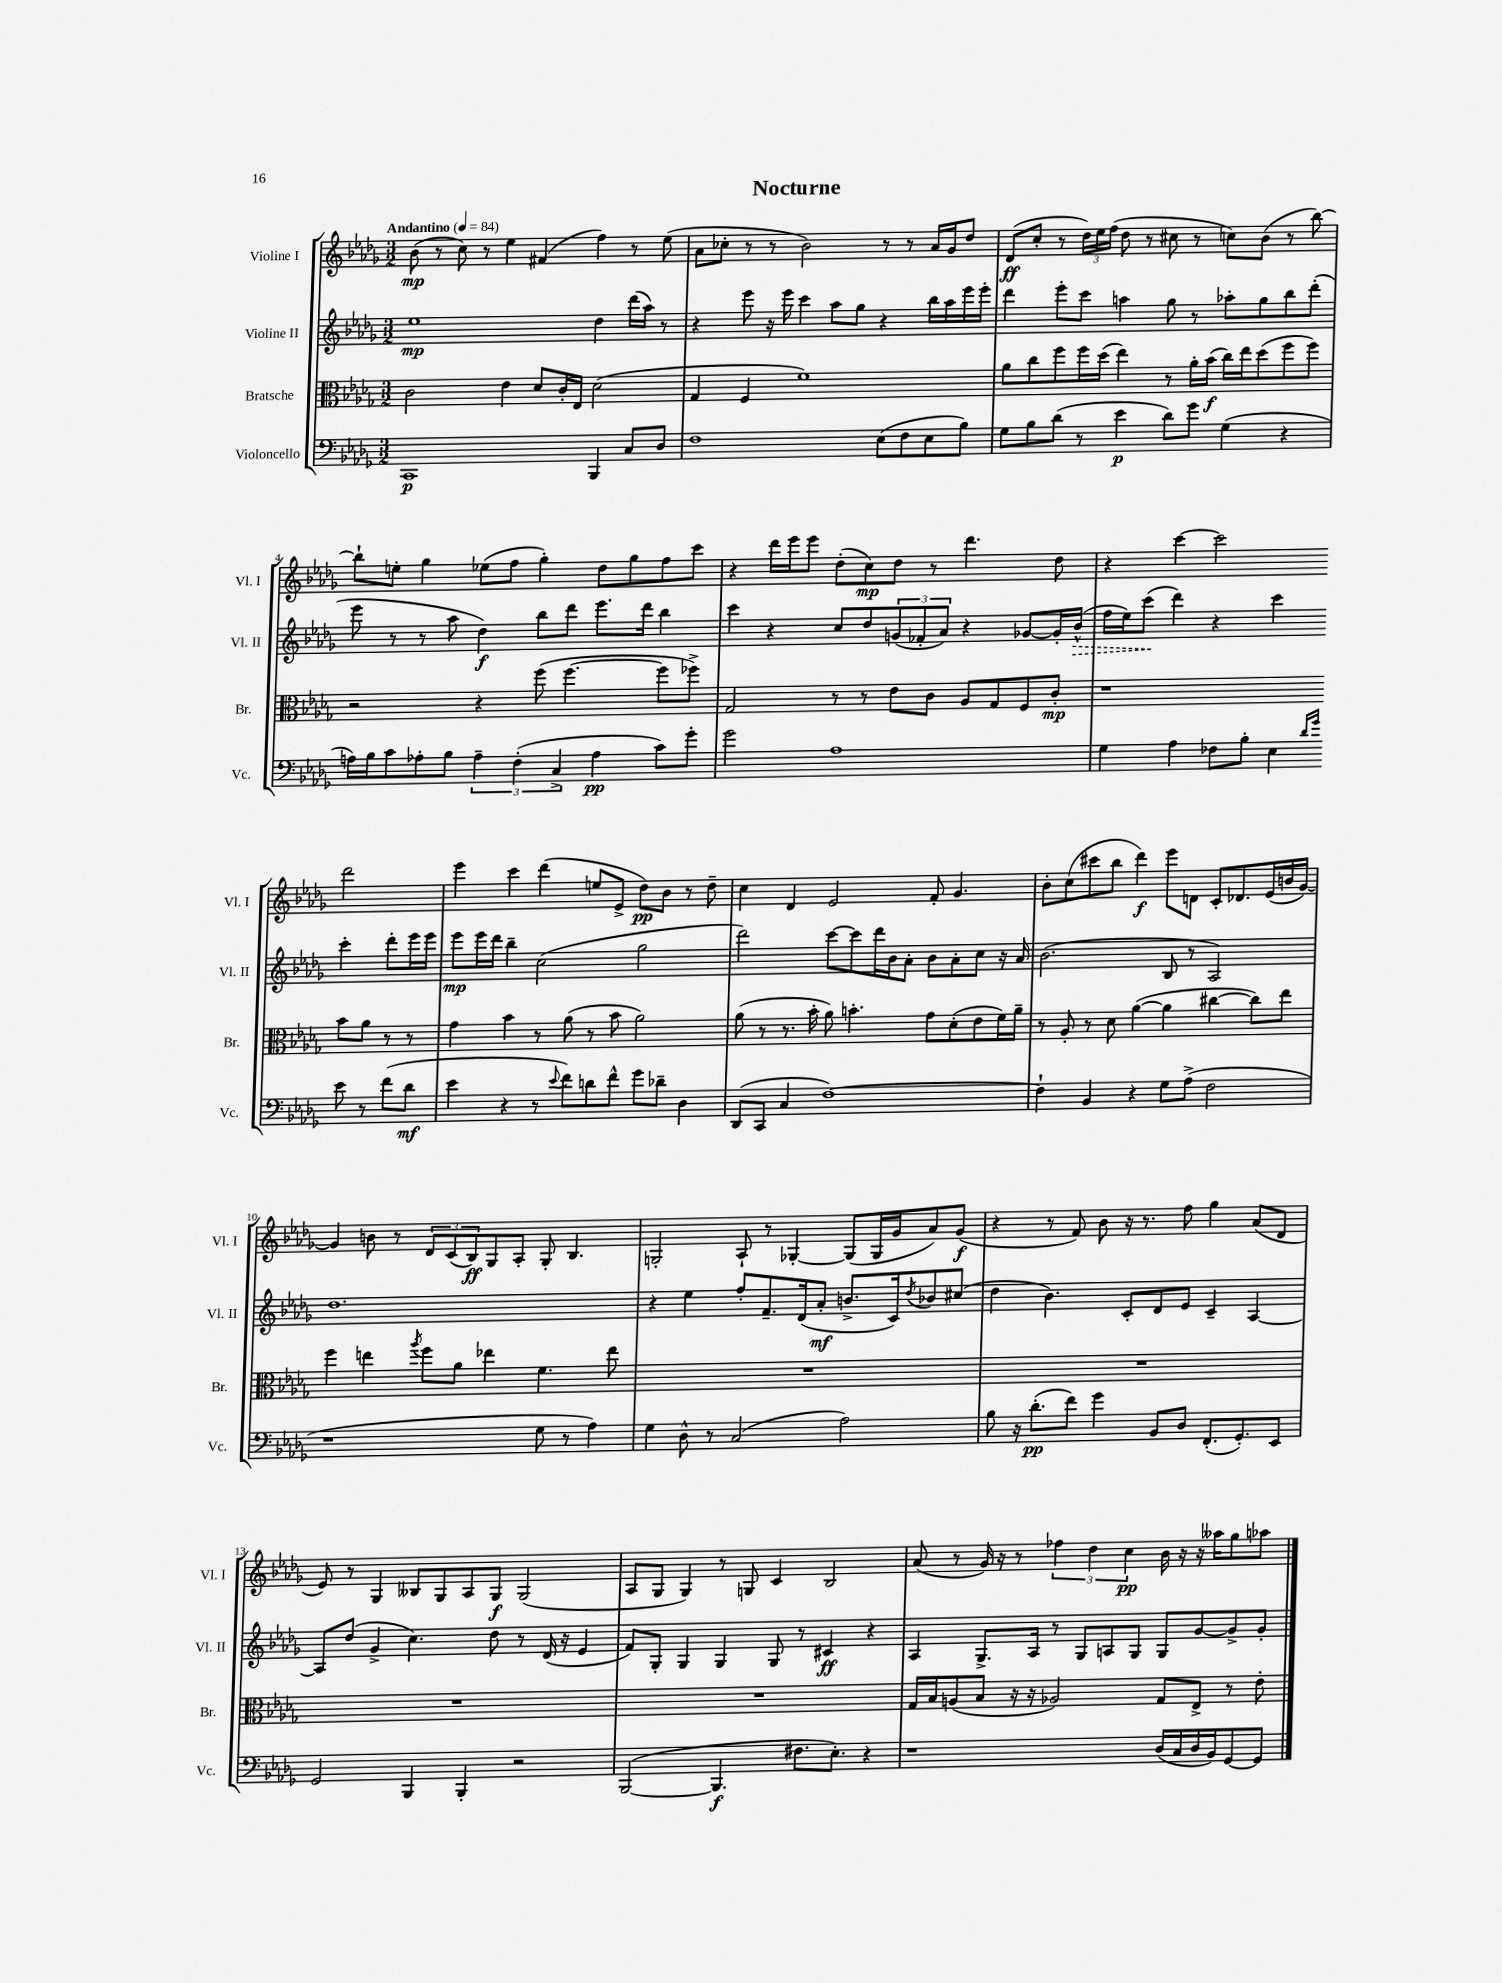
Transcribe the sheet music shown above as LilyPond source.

\header { title = "Nocturne" }
<<
\new StaffGroup <<
\new Staff = "s0" \with { instrumentName = "Violine I" shortInstrumentName = "Vl. I" } {
    \clef treble \key des \major \numericTimeSignature \time 3/2 \tempo "Andantino" 4 = 84
    bes'8\mp( r8 c''8) r8 ees''4 fis'4( f''4) r8 ees''8( |
    aes'8 ces''8-. r8 r8 bes'2) r8 r8 aes'16 ges'16 des''8 |
    des'8\ff( c''8-. r8 \tuplet 3/2 { des''16) ees''16 f''16( } des''8 r8 cis''8 r8 c''8) bes'8( r8 bes''8~) |
    bes''8-! e''8-. ges''4 ees''8( f''8 ges''4-.) des''8 ges''8 f''8 c'''8 |
    r4 des'''16 ees'''16 ees'''8 des''8-.( c''8\mp) des''8 r8 des'''4. des''8 |
    r4 c'''4~ c'''2 des'''2 |
    ees'''4 c'''4 des'''4( e''8 ees'8-> des''8\pp) bes'8 r8 des''8-- |
    c''4 des'4 ees'2 f'8-. ges'4. |
    bes'8-. c''8( cis'''8 bes''8 des'''4\f) ees'''8 d'8 c'8-. des'8. ees'16( b'16 ges'16~) |
    ges'4 b'8 r8 \tuplet 3/2 { des'8 c'8( bes8\ff) } ges8 aes8-. ges8-. bes4. |
    g2-. aes8-! r8 ges4~-. ges8( ges16 ges'16 aes'8) ges'8\f( |
    r4 r8 f'8) bes'8 r16 r8. f''8 ges''4 aes'8( des'8 |
    ees'8) r8 ges4 beses8 ges8 aes8 ges8\f ges2( |
    aes8 ges8 ges4) r8 g8 c'4 bes2 |
    aes'8( r8 ges'16) r16 r8 \tuplet 3/2 { fes''4 des''4 c''4\pp } bes'16 r16 r16 aeses''16 ges''8 aes''8 \bar "|." |
}
\new Staff = "s1" \with { instrumentName = "Violine II" shortInstrumentName = "Vl. II" } {
    \clef treble \key des \major \numericTimeSignature \time 3/2
    ees''1\mp des''4 des'''16( aes''16) r8 |
    r4 ees'''8 r16 ees'''16 c'''4 aes''8 ges''8 r4 bes''16 aes''16 ees'''16 ees'''16-. |
    des'''4 ees'''8-. c'''8 a''4 ges''8 r8 aes''8-. ges''8 bes''8 des'''8-.( |
    ees'''8 r8 r8 aes''8 des''4\f) bes''8 des'''8 ees'''8. des'''16 bes''4 |
    c'''4 r4 c''8 des''8 \tuplet 3/2 { g'8( fes'8-. aes'8) } r4 ges'8~ ges'16-. \once \override Hairpin.style = #'dashed-line bes'16-^\>( |
    f''16 ees''16) c'''8\!( des'''4) r4 c'''4 c'''4-. des'''8-. ees'''16 ees'''16 |
    ees'''8\mp ees'''16 des'''16 bes''4-- c''2( ges''2 |
    des'''2) c'''8~ c'''8 des'''16 bes'16 aes'8-. bes'8 aes'8-. c''8 r16 aes'16 |
    bes'2.( bes8 r8 aes2) |
    des''1. |
    r4 ees''4 f''8-. f'8.-- des'16( aes'8-.\mf b'8.-> c'16) \acciaccatura { des''8 } bes'8 cis''8( |
    des''4 bes'4.) c'8-. des'8 ees'8 c'4-- aes4~ |
    aes8 des''8( ges'4-> c''4.) des''8 r8 des'16( r16 ees'4 |
    f'8) ges8-. ges4 ges4 ges8 r8 cis'4\ff r4 |
    aes4 ges8.-> aes16 r8 ges8 a8 ges8 ges8 ges'8~ ges'8-> ges'8-. \bar "|." |
}
\new Staff = "s2" \with { instrumentName = "Bratsche" shortInstrumentName = "Br." } {
    \clef alto \key des \major \numericTimeSignature \time 3/2
    c'2 ees'4 des'8 c'16-. ees16 des'2( |
    ges4 f4 f'1) |
    aes'8 c''8 f''8 f''16 des''16( ees''4) r8 aes'16-. bes'16\f( c''16) ees''16 des''8( f''8 f''8) |
    r2 r4 f''8( f''4.~ f''8 fes''8->) |
    ges2 r8 r8 ees'8 c'8 aes8 ges8 f8 c'8-.\mp |
    r1 bes'8 aes'8 r8 r8 |
    ges'4 bes'4 r8 aes'8( r8 bes'8 aes'2) |
    aes'8( r8 r8. bes'16-. aes'8) b'4.-. ges'8 des'8-.( ees'8 f'16) aes'16-- |
    r8 aes8-. r8 des'8 aes'4~( aes'4 cis''4~ cis''8) ees''8 |
    f''4 e''4 \acciaccatura { aes''8 } f''8 aes'8 ees''4 f'4. ees''8 |
    R1. |
    R1. |
    R1. |
    R1. |
    ges16 bes16 a8( bes8 r16 r16 aes2) ges8 ees8-> r8 ees'8-. \bar "|." |
}
\new Staff = "s3" \with { instrumentName = "Violoncello" shortInstrumentName = "Vc." } {
    \clef bass \key des \major \numericTimeSignature \time 3/2
    c,1\p bes,,4 c8 des8 |
    f1 ees8( f8 ees8 bes8) |
    ges8 bes8 des'8( r8 ees'4\p des'8) ges'8 ges4( r4 |
    a16) bes16 c'8 aes8-. bes8 \tuplet 3/2 { aes4-- f4-.( c4-> } aes4\pp c'8) ges'8-. |
    ges'2 aes1 |
    ges4 aes4 fes8 bes8-. ees4 \grace { des'16 ges'16 } ees'8 r8 f'8( des'8\mf |
    ees'4 r4 r8 \appoggiatura { ees'8 } f'8) d'8 f'8-^ ges'8 des'8-- des4 |
    des,8( c,8 c4 f1~) |
    f4-! bes,4 r4 ges8 aes8->( f2 |
    r1 ges8 r8 aes4) |
    ges4 des8-^ r8 c2( aes2) |
    bes8 r16 des'8.-.\pp( f'8) ges'4 bes,8 des8 f,8.-.( ges,8.-.) ees,8 |
    ges,2 bes,,4 bes,,4-. r2 |
    bes,,2~( bes,,4.\f fis8. ees8.-.) r4 |
    r1 des16( c16 des16 bes,16) ges,8~ ges,8 \bar "|." |
}
>>
>>
